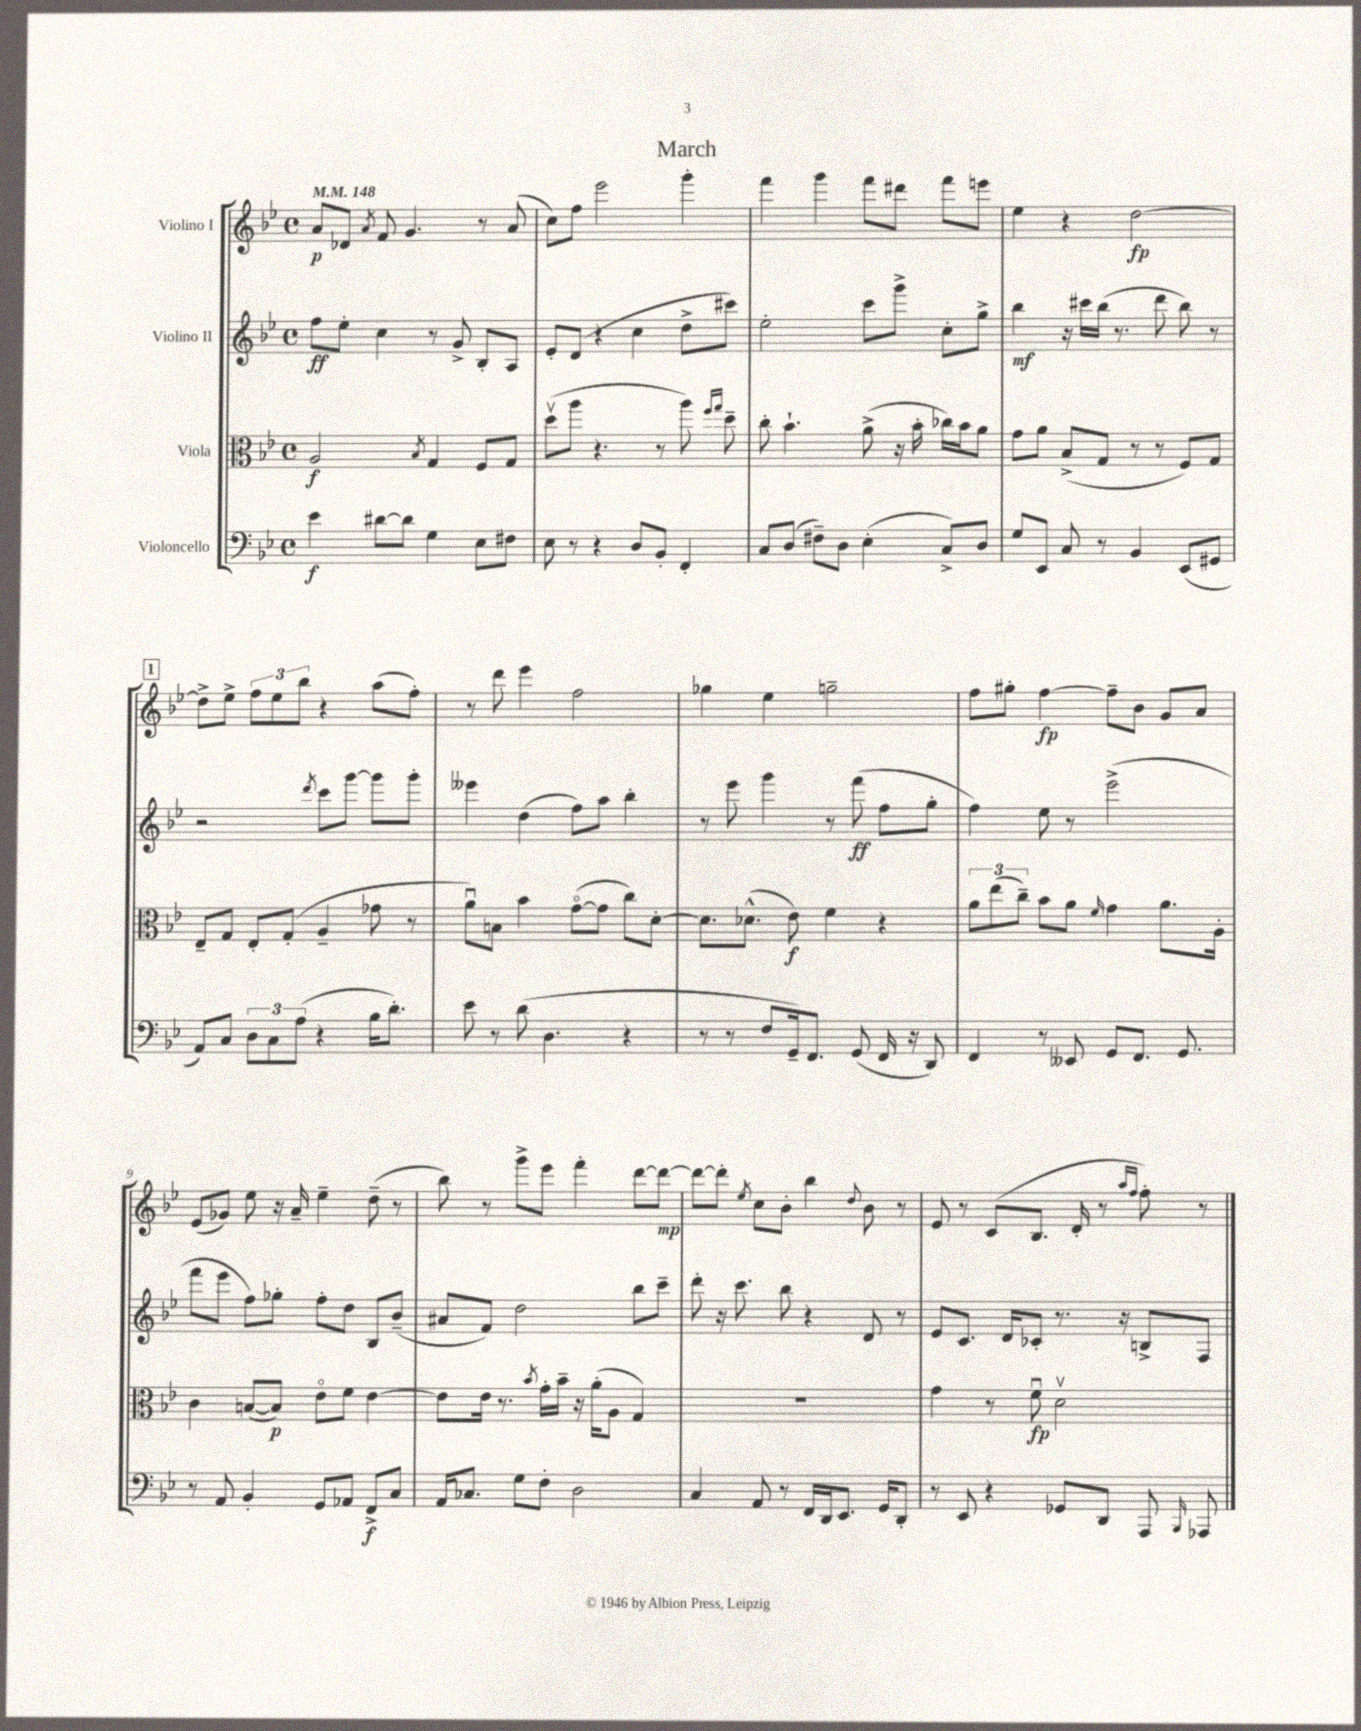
\header { title = "March" }
<<
\new StaffGroup <<
\new Staff = "s0" \with { instrumentName = "Violino I" } {
    \clef treble \key bes \major \defaultTimeSignature \time 4/4 \tempo 4 = 148
    \autoBeamOff a'8[\p des'8] \acciaccatura { a'8 } f'8 g'4. r8 a'8( |
    c''8[) f''8] ees'''2 g'''4-. |
    f'''4 g'''4 f'''8[ dis'''8] f'''8[ e'''8] |
    ees''4 r4 d''2~\fp |
    \mark \markup { \box "1" } d''8[-> ees''8]-> \tuplet 3/2 { f''8[ ees''8 bes''8] } r4 a''8[( f''8]-.) |
    r8 d'''8 ees'''4 f''2 |
    ges''4 ees''4 g''2-- |
    f''8[ gis''8]-. f''4~\fp f''8[-- bes'8] g'8[ a'8] |
    ees'8[( ges'8]) ees''8 r16 a'16-- ees''4-- d''8--( r8 |
    bes''8) r8 g'''8[-> ees'''8] f'''4-. d'''8[~ d'''8]~\mp |
    d'''8[~ d'''8]-. \acciaccatura { ees''8 } c''8[ bes'8]-. bes''4 \appoggiatura { d''8 } bes'8 r8 |
    ees'8 r8 c'8[( bes8.] d'16-. r8 \grace { a''16[ f''16] } f''8-.) r8 \bar "|." |
}
\new Staff = "s1" \with { instrumentName = "Violino II" } {
    \clef treble \key bes \major \defaultTimeSignature \time 4/4
    \autoBeamOff f''8[\ff ees''8]-. c''4 r8 g'8-> bes8[-. a8] |
    ees'8[-. d'8]( r4 c''4 d''8[-> cis'''8]) |
    ees''2-. c'''8[ g'''8]-> c''8[-. g''8]-> |
    bes''4\mf r16 cis'''16[ bes''16]( r8. d'''8 bes''8) r8 |
    \mark \markup { \box "1" } r2 \acciaccatura { d'''8 } c'''8[ g'''8]~ g'''8[ g'''8]-. |
    eeses'''4 d''4( f''8[) a''8] bes''4-. |
    r8 ees'''8 g'''4 r8 f'''8\ff( f''8[ g''8]-. |
    f''4) ees''8 r8 ees'''2->( |
    f'''8[ ees'''8] f''8[) ges''8]-. f''8[-. d''8] bes8[ bes'8]--( |
    ais'8[ f'8]) d''2 bes''8[ c'''8]-- |
    d'''8-. r16 c'''8. bes''8 r4 d'8 r8 |
    ees'8[ c'8.] d'16[ ces'8]-. r8. r16 b8[-> f8] \bar "|." |
}
\new Staff = "s2" \with { instrumentName = "Viola" } {
    \clef alto \key bes \major \defaultTimeSignature \time 4/4
    \autoBeamOff a2\f \acciaccatura { bes8 } g4 f8[ g8] |
    d''8[\upbow( a''8] r4. r8 a''8) \grace { f''16[ g''16] } d''8-- |
    c''8-. bes'4.-! a'8->( r16 bes'16-. ces''16[) bes'16 a'8] |
    g'8[ a'8] bes8[->( g8] r8 r8 f8[) g8] |
    \mark \markup { \box "1" } ees8[-- g8] ees8[-. g8]-.( a4-- ges'8 r8 |
    a'8[\downbow) b8] bes'4 g'8[~\flageolet( g'8] c''8[) d'8]~-. |
    d'8.[ des'8.]-^( ees'8\f) f'4 r4 |
    \tuplet 3/2 { a'8[ ees''8( c''8]--) } bes'8[ a'8] \grace { f'16 } g'4 a'8.[ a16]-. |
    c'4 b8[~( b8]\p) ees'8[\flageolet f'8] ees'4~ |
    ees'8[ ees'16] r8. \acciaccatura { bes'8 } g'16[-. bes'16]-- r16 a'16[-.( a8] g4) |
    R1 |
    g'4 r8 f'8\downbow\fp d'2\upbow \bar "|." |
}
\new Staff = "s3" \with { instrumentName = "Violoncello" } {
    \clef bass \key bes \major \defaultTimeSignature \time 4/4
    \autoBeamOff ees'4\f dis'8[~ dis'8] g4 ees8[ fis8] |
    ees8 r8 r4 d8[ bes,8]-. f,4-. |
    c8[ d8]( fis8[--) d8] ees4-.( c8[->) d8] |
    g8[ ees,8] c8 r8 bes,4 ees,8[( gis,8] |
    \mark \markup { \box "1" } a,8[) c8] \tuplet 3/2 { d8[ c8 a8]( } r4 bes16[ d'8.]-.) |
    ees'8 r8 d'8( d4. r4 |
    r8 r8 f8[ g,16--) f,8.] g,8( f,16 r16 d,8) |
    f,4 r8 eeses,8 g,8[ f,8.] g,8. |
    r8 a,8 bes,4-. g,8[ aes,8] f,8[->\f c8] |
    a,16[ ces8.] g8[ f8]-. d2 |
    c4 a,8 r8 f,16[ d,16 ees,8.] g,16[ d,8]-. |
    r8 ees,8 r4 ges,8[ d,8] a,,8 \grace { bes,,16 } aes,,8 \bar "|." |
}
>>
>>
